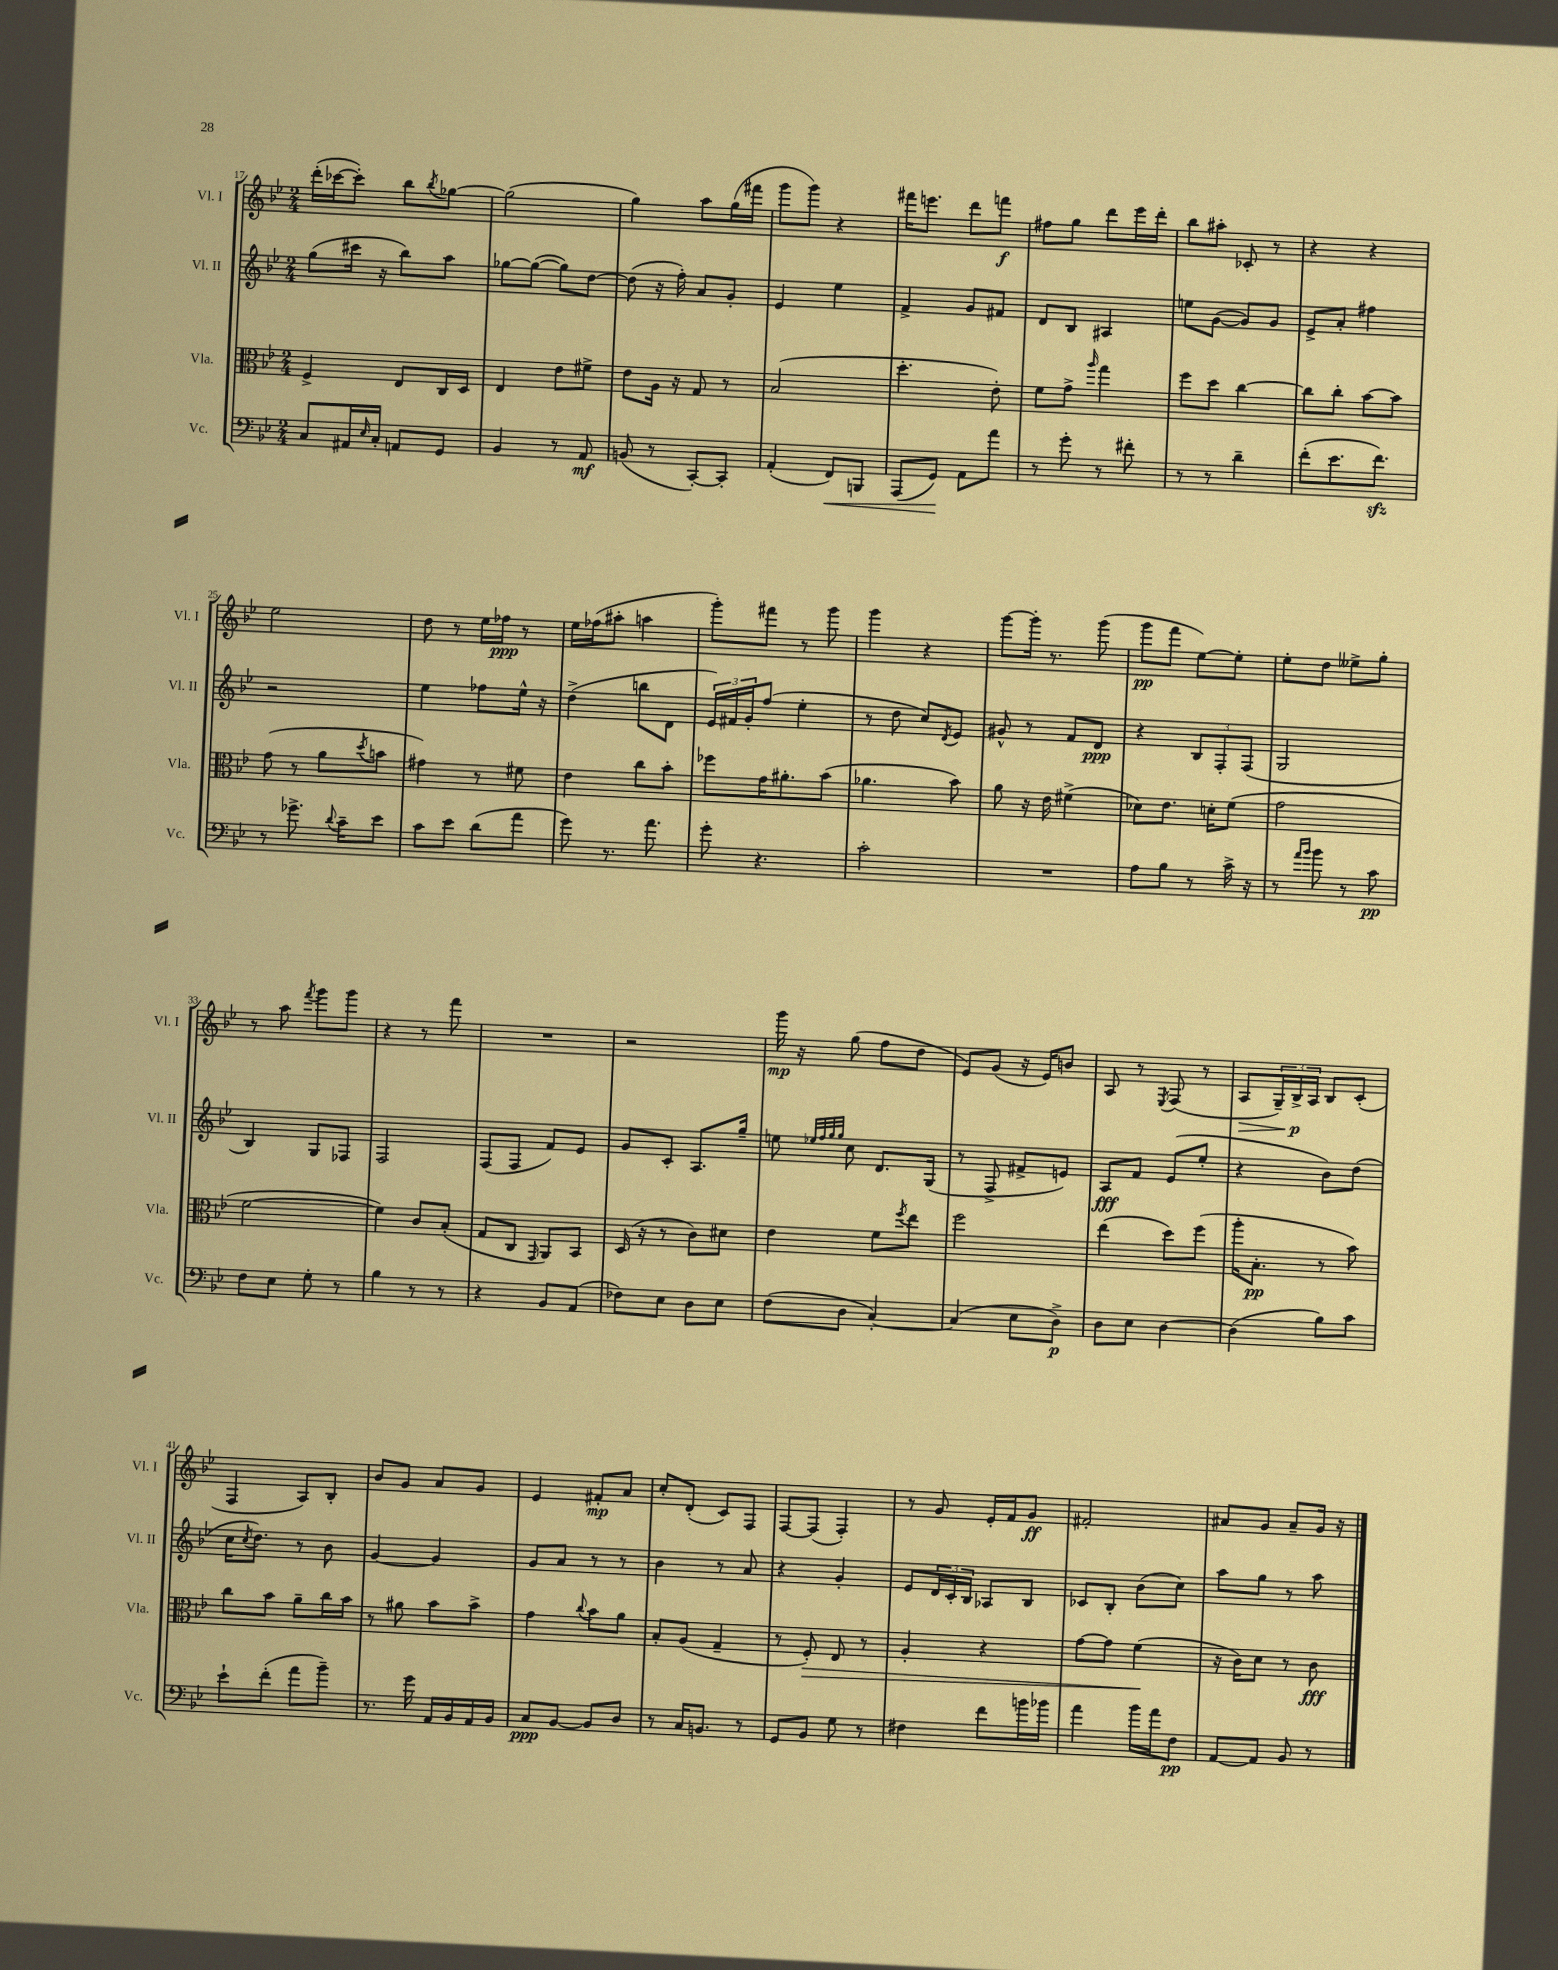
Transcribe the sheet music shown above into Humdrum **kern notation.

**kern	**dynam	**kern	**dynam	**kern	**dynam	**kern	**dynam
*part4	*part4	*part3	*part3	*part2	*part2	*part1	*part1
*staff4	*staff4	*staff3	*staff3	*staff2	*staff2	*staff1	*staff1
*I"Vc.	*	*I"Vla.	*	*I"Vl. II	*	*I"Vl. I	*
*I'Vc.	*	*I'Vla.	*	*I'Vl. II	*	*I'Vl. I	*
*clefF4	*	*clefC3	*	*clefG2	*	*clefG2	*
*k[b-e-]	*	*k[b-e-]	*	*k[b-e-]	*	*k[b-e-]	*
*M2/4	*	*M2/4	*	*M2/4	*	*M2/4	*
=17	=17	=17	=17	=17	=17	=17	=17
8C/L	.	4F^/	.	(8gg\L	.	(16ddd'\LL	.
.	.	.	.	.	.	[16ccc-X\J	.
16AA#X/L	.	.	.	16ccc#X\Jk	.	8ccc-'\J])	.
16qqE-/	.	.	.	.	.	.	.
16C'/JJ	.	.	.	16r	.	.	.
8AAn/L	.	8E-/L	.	8bb-\L)	.	8bb-\L	.
.	.	.	.	.	.	8qbb-/	.
8GG/J	.	16C/L	.	8aa\J	.	[8gg-X\J	.
.	.	16D/JJ	.	.	.	.	.
=18	=18	=18	=18	=18	=18	=18	=18
4BB-/	.	4E-/	.	[8gg-X\L	.	(2gg-\]	.
.	.	.	.	(8gg-\J_	.	.	.
8r	.	8e-\L	.	8gg-\L])	.	.	.
8AA/	mf	8f#X^\J	.	[8dd\J	.	.	.
=19	=19	=19	=19	=19	=19	=19	=19
(8BBn/	.	8e-\L	.	(8dd\]	.	4gg\)	.
8r	.	16A\Jk	.	16r	.	.	.
.	.	16r	.	16ff'\)	.	.	.
[8CC'/L)	.	8G/	.	8a/L	.	8aa\L	.
8CC'/J]	.	8r	.	8g'/J	.	(16gg\L	.
.	.	.	.	.	.	16fff#X\JJ	.
=20	=20	=20	=20	=20	=20	=20	=20
(4AA'/	.	(2B-/	.	4e-/	.	8ggg\L	.
.	.	.	.	.	.	8ggg\J)	.
!	!LO:HP:b	!	!	!	!	!	!
8FF/L)	<	.	.	4ee-\	.	4r	.
8BBBn/J	.	.	.	.	.	.	.
=21	=21	=21	=21	=21	=21	=21	=21
(8AAA/L	.	4.dd'\	.	4f^/	.	16fff#X\KL	.
.	.	.	.	.	.	8.eeen\J	.
8GG/J)	.	.	.	.	.	.	.
8AA\L	[	.	.	8g/L	.	8ddd\L	.
8a\J	.	8e-'\)	.	8f#X/J	.	8fffn\J	f
=22	=22	=22	=22	=22	=22	=22	=22
8r	.	8f\L	.	8d/L	.	8ff#X\L	.
8g'\	.	8g^\J	.	8B-/J	.	8gg\J	.
.	.	16qqaa/	.	.	.	.	.
8r	.	4gg\	.	4A#X/	.	8ddd\L	.
8f#X'\	.	.	.	.	.	16eee-\L	.
.	.	.	.	.	.	16ddd'\JJ	.
=23	=23	=23	=23	=23	=23	=23	=23
8r	.	8ff\L	.	8een\L	.	8bb-\L	.
8r	.	8dd\J	.	([8g\J	.	8aa#X'\J	.
4d~\	.	[4cc\	.	8g/L])	.	8c-X'/	.
.	.	.	.	8g/J	.	8r	.
=24	=24	=24	=24	=24	=24	=24	=24
(8f'\L	.	8cc\L]	.	8e-^/L	.	4r	.
8.e-\	.	8cc'\J	.	8a'/J	.	.	.
.	.	[8b-\L	.	4ff#X\	.	4r	.
8.fzz\J)	.	.	.	.	.	.	.
.	.	8b-\J]	.	.	.	.	.
!!LO:LB:g=z
=25	=25	=25	=25	=25	=25	=25	=25
8r	.	(8g\	.	2r	.	2ee-\	.
8.g-X^\	.	8r	.	.	.	.	.
.	.	8a\L	.	.	.	.	.
8qqd/	.	.	.	.	.	.	.
16c~\KL	.	.	.	.	.	.	.
.	.	8qdd/	.	.	.	.	.
8e-\J	.	8bn\J	.	.	.	.	.
=26	=26	=26	=26	=26	=26	=26	=26
8c\L	.	4g#X\)	.	4ee-\	.	8dd\	.
8e-\J	.	.	.	.	.	8r	.
(8d\L	.	8r	.	8ff-X\L	.	16ee-\LL	.
.	.	.	.	.	.	16ff-X\JJ	ppp
8a\J	.	8f#X\	.	16ee-^^\Jk	.	8r	.
.	.	.	.	16r	.	.	.
=27	=27	=27	=27	=27	=27	=27	=27
8g\)	.	4e-\	.	(4dd^\	.	16ee-\LL	.
.	.	.	.	.	.	(16ff-X\J	.
8.r	.	.	.	.	.	8aa#X'\J	.
.	.	8cc\L	.	8bbn\L	.	4aan\	.
8.a\	.	.	.	.	.	.	.
.	.	8b-'\J	.	8d\J	.	.	.
=28	=28	=28	=28	=28	=28	=28	=28
8g'\	.	8ff-X\L	.	24e-/LL)	.	8ggg'\L)	.
.	.	.	.	24f#X/	.	.	.
.	.	.	.	24g'/J	.	.	.
4.r	.	16g\K	.	(8ff/J	.	8fff#X\J	.
.	.	8.a#X'\	.	.	.	.	.
.	.	.	.	4ee-'\	.	8r	.
.	.	(8b-\J	.	.	.	8ggg\	.
=29	=29	=29	=29	=29	=29	=29	=29
2c'\	.	4.a-X\	.	8r	.	4ggg\	.
.	.	.	.	8dd\	.	.	.
.	.	.	.	8cc/L)	.	4r	.
.	.	.	.	8qd/	.	.	.
.	.	8b-\)	.	8e-/J	.	.	.
=30	=30	=30	=30	=30	=30	=30	=30
2r	.	8a\	.	8g#X^^/	.	[8ggg\L	.
.	.	16r	.	8r	.	16ggg'\Jk]	.
.	.	16e-\	.	.	.	8.r	.
.	.	(4f#X^\	.	8f/L	.	.	.
.	.	.	.	8d/J	ppp	(8ggg\	.
=31	=31	=31	=31	=31	=31	=31	=31
8A\L	.	8d-X\L)	.	4r	.	8ggg\L	pp
8B-\J	.	8.e-\J	.	.	.	8fff\J	.
8r	.	.	.	12B-/L	.	[8ee-\L)	.
.	.	16dn'\KL	.	.	.	.	.
.	.	.	.	12F'/	.	.	.
16c^\	.	(8f\J	.	.	.	8ee-'\J]	.
.	.	.	.	(12F/J	.	.	.
16r	.	.	.	.	.	.	.
=32	=32	=32	=32	=32	=32	=32	=32
8r	.	2g\	.	2G/	.	8ee-'\L	.
16qqa/LL	.	.	.	.	.	.	.
16qqb-/JJ	.	.	.	.	.	.	.
8b-\	.	.	.	.	.	8dd\J	.
8r	.	.	.	.	.	8ee--X^\L	.
8c\	pp	.	.	.	.	8gg'\J	.
!!LO:LB:g=z
=33	=33	=33	=33	=33	=33	=33	=33
8F\L	.	[2f\	.	4B-/)	.	8r	.
8E-\J	.	.	.	.	.	8aa\	.
.	.	.	.	.	.	8qfff/	.
8G'\	.	.	.	8G/L	.	8ggg\L	.
8r	.	.	.	8F-X/J	.	8ggg\J	.
=34	=34	=34	=34	=34	=34	=34	=34
4B-\	.	4f\])	.	2F/	.	4r	.
8r	.	8c/L	.	.	.	8r	.
8r	.	(8B-'/J	.	.	.	8fff\	.
=35	=35	=35	=35	=35	=35	=35	=35
4r	.	8G/L	.	(8F/L	.	2r	.
.	.	8C/J	.	8F/J	.	.	.
.	.	16qqGG/	.	.	.	.	.
8BB-/L	.	8AA/L)	.	8f/L)	.	.	.
(8AA/J	.	8BB-/J	.	8e-/J	.	.	.
=36	=36	=36	=36	=36	=36	=36	=36
8F-X\L)	.	(16D/	.	8g/L	.	2r	.
.	.	16r	.	.	.	.	.
8E-\J	.	8r	.	8c'/J	.	.	.
8D\L	.	8c\L)	.	8.A/L	.	.	.
8E-\J	.	8d#X\J	.	.	.	.	.
.	.	.	.	16gg~/Jk	.	.	.
=37	=37	=37	=37	=37	=37	=37	=37
(8F\L	.	4e-\	.	8een\	.	16ggg\	mp
.	.	.	.	.	.	16r	.
.	.	.	.	32qqee-X/LLL	.	.	.
.	.	.	.	32qqff/	.	.	.
.	.	.	.	32qqgg/	.	.	.
.	.	.	.	32qqgg/JJJ	.	.	.
8D\J	.	.	.	8cc\	.	(8gg\	.
[4C'/)	.	8f\L	.	8.d/L	.	8ff\L	.
.	.	8qff/	.	.	.	.	.
.	.	8ee-\J	.	.	.	8dd\J	.
.	.	.	.	(16G/Jk	.	.	.
=38	=38	=38	=38	=38	=38	=38	=38
(4C/]	.	2ff\	.	8r	.	8e-/L)	.
.	.	.	.	8F^/	.	(8g/J	.
8E-\L	.	.	.	8f#X^/L	.	16r	.
.	.	.	.	.	.	16e-/KL)	.
8D^\J)	p	.	.	8en/J)	.	8bn/J	.
=39	=39	=39	=39	=39	=39	=39	=39
8D\L	.	(4ee-\	.	8A/L	fff	8A/	.
8E-\J	.	.	.	8f/J	.	8r	.
.	.	.	.	.	.	8qE-/	.
[4D\	.	8dd\L)	.	(8e-/L	.	(8F/	.
.	.	(8ff\J	.	8ee-'/J	.	8r	.
=40	=40	=40	=40	=40	=40	=40	=40
!	!	!	!	!	!	!	!LO:HP:b
(4D\]	.	16aa'\KL	.	4r	.	8A/L	>
.	.	8.B-'\J	pp	.	.	.	.
.	.	.	.	.	.	24G~/L)	.
.	.	.	.	.	.	24B-^/	p
.	.	.	.	.	.	24A/JJ	]
8B-\L)	.	8r	.	8b-\L)	.	8B-/L	.
8c\J	.	8b-\)	.	(8dd\J	.	(8c'/J	.
!!LO:LB:g=z
=41	=41	=41	=41	=41	=41	=41	=41
8e-`\L	.	8cc\L	.	16cc\KL	.	4F/	.
.	.	.	.	8qcc/	.	.	.
.	.	.	.	8.dd\J)	.	.	.
(8f'\J	.	8b-\J	.	.	.	.	.
8a\L	.	8a~\L	.	8r	.	8A/L)	.
8b-~\J)	.	16cc\L	.	8b-\	.	8B-'/J	.
.	.	16b-\JJ	.	.	.	.	.
=42	=42	=42	=42	=42	=42	=42	=42
8.r	.	8r	.	[4g/	.	8b-/L	.
.	.	8a#X\	.	.	.	8g/J	.
16g\	.	.	.	.	.	.	.
16AA/LL	.	8b-\L	.	4g/]	.	8a/L	.
16BB-/	.	.	.	.	.	.	.
16AA/	.	8b-^\J	.	.	.	8g/J	.
16BB-/JJ	.	.	.	.	.	.	.
=43	=43	=43	=43	=43	=43	=43	=43
8C/L	ppp	4g\	.	8g/L	.	4e-/	.
[8BB-/J	.	.	.	8a/J	.	.	.
.	.	8qqcc/	.	.	.	.	.
8BB-/L]	.	8b-\L	.	8r	.	8f#X'/L	mp
8D/J	.	8a\J	.	8r	.	8a/J	.
=44	=44	=44	=44	=44	=44	=44	=44
8r	.	8B-'/L	.	4b-\	.	8cc'/L	.
16C/KL	.	(8A/J	.	.	.	(8d'/J	.
8.BBn/J	.	.	.	.	.	.	.
.	.	4G~/	.	8r	.	8c/L)	.
8r	.	.	.	8a/	.	8F/J	.
=45	=45	=45	=45	=45	=45	=45	=45
8GG/L	.	8r	.	4r	.	[8F/L	.
!	!	!	!LO:HP:b	!	!	!	!
8BB-/J	.	8F'/)	>	.	.	(8F/J]	.
8G\	.	8E-/	.	4g'/	.	4F'/)	.
8r	.	8r	.	.	.	.	.
=46	=46	=46	=46	=46	=46	=46	=46
4F#X\	.	4A'/	.	8e-/L	.	8r	.
.	.	.	.	24d/L	.	8g/	.
.	.	.	.	24c'/	.	.	.
.	.	.	.	24B-/JJ	.	.	.
8f\L	.	4r	.	8A-X/L	.	16e-'/LL	.
.	.	.	.	.	.	16f/J	.
16bn\L	.	.	.	8B-/J	.	8g/J	ff
16b-X\JJ	.	.	.	.	.	.	.
=47	=47	=47	=47	=47	=47	=47	=47
4a\	.	[8g\L	.	8c-X/L	.	2f#X'/	.
.	.	8g\J]	.	8B-'/J	.	.	.
16b-\LL	.	(4f\	.	(8b-\L	.	.	.
16a\J	.	.	.	.	.	.	.
8F\J	pp	.	.	8cc\J)	.	.	.
.	.	.	]	.	.	.	.
=48	=48	=48	=48	=48	=48	=48	=48
[8AA/L	.	16r	.	8aa\L	.	8a#X/L	.
.	.	16c\KL)	.	.	.	.	.
8AA/J]	.	8d\J	.	8gg\J	.	8g/J	.
8BB-/	.	8r	.	8r	.	8a#~/L	.
8r	.	8c\	fff	8aa\	.	16g/Jk	.
.	.	.	.	.	.	16r	.
==	==	==	==	==	==	==	==
*-	*-	*-	*-	*-	*-	*-	*-
